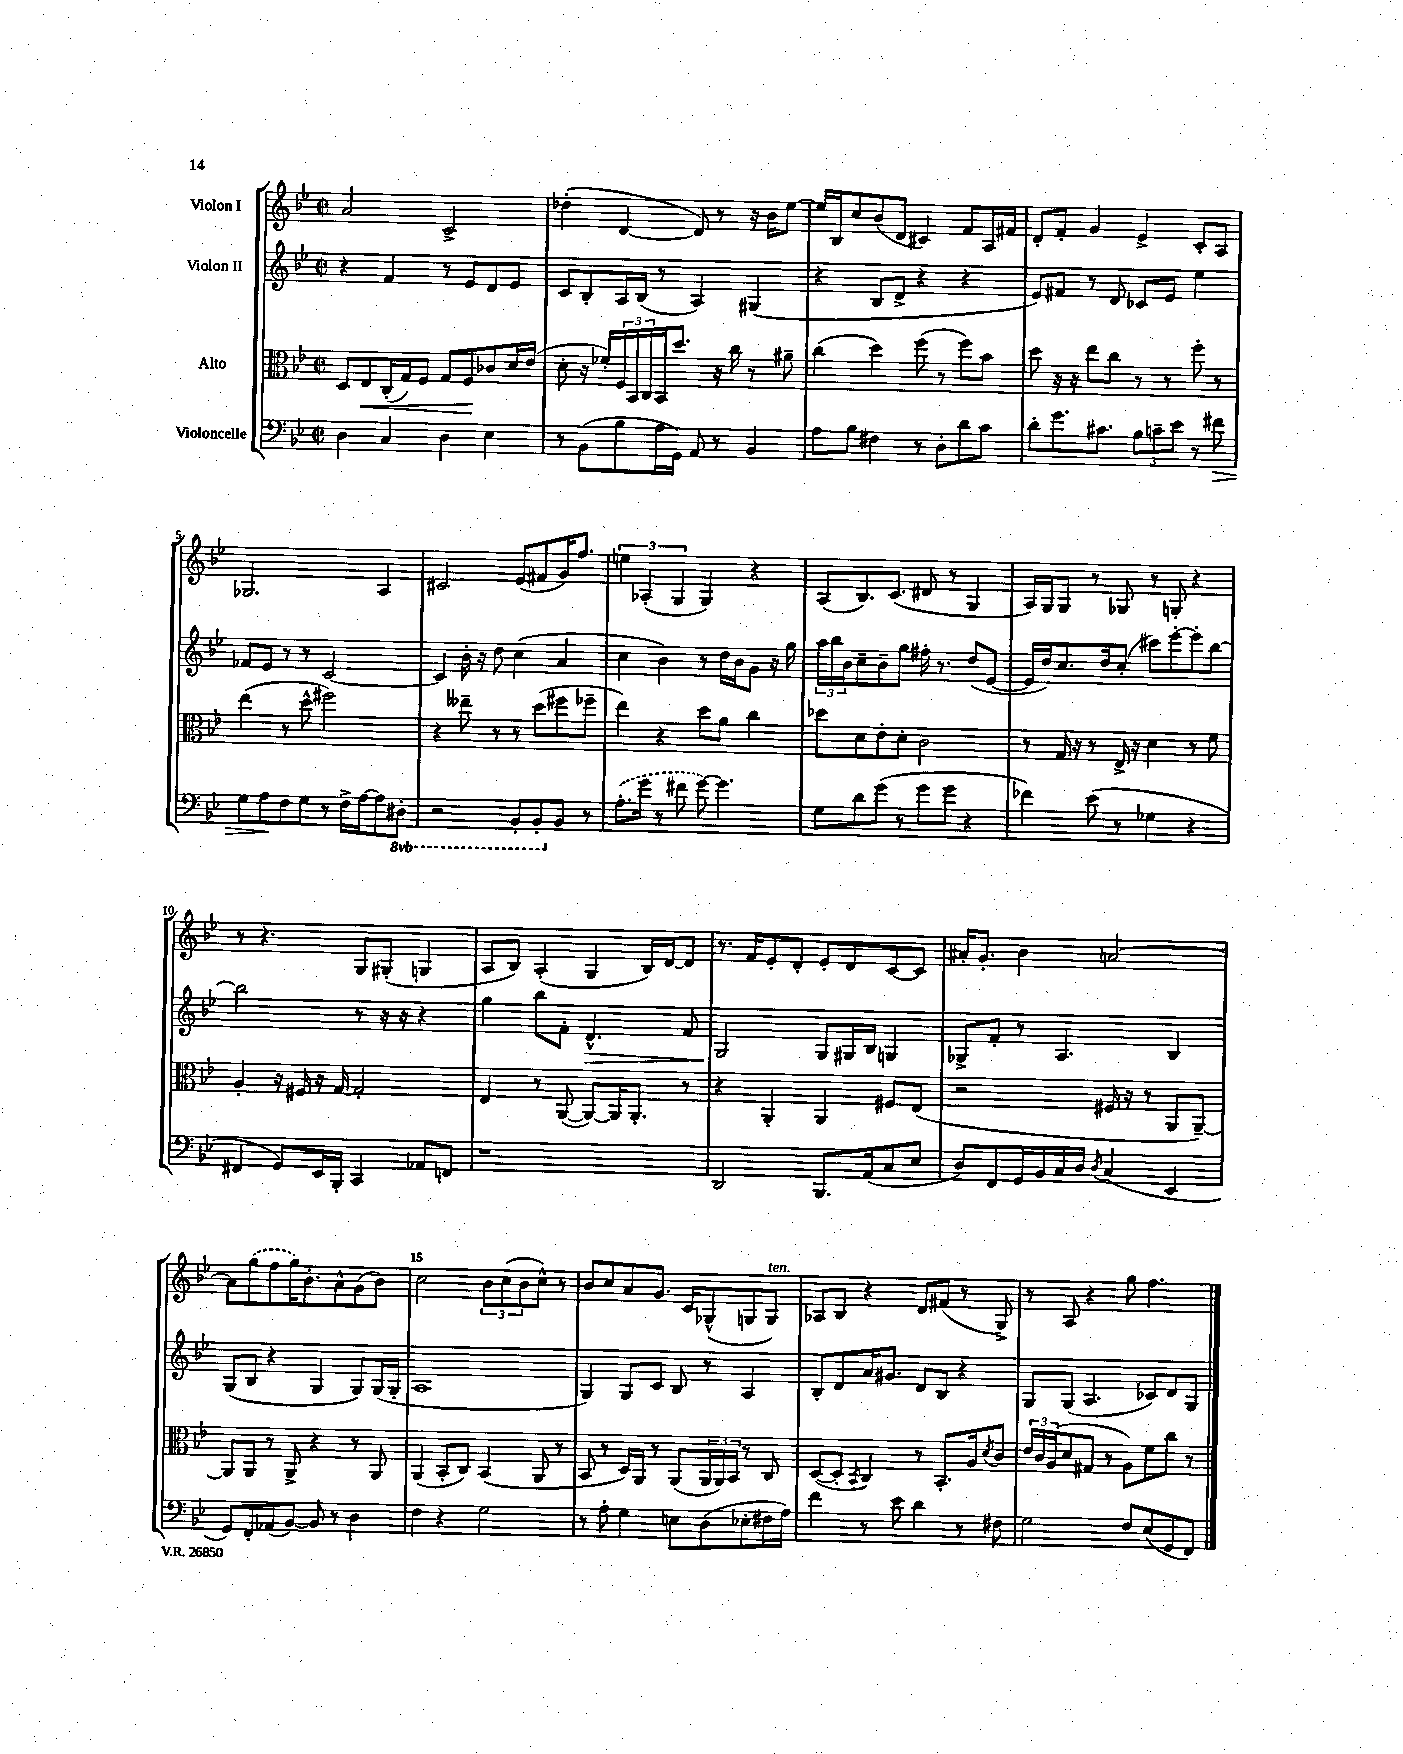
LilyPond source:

<<
\new StaffGroup <<
\new Staff = "s0" \with { instrumentName = "Violon I" } {
    \clef treble \key bes \major \defaultTimeSignature \time 2/2
    a'2 c'2-> |
    des''4-.( d'4~ d'8) r8 r16 bes'16 ees''8~ |
    ees''16 bes16 c''8 bes'8( d'8 cis'4) f'8 a16 fis'16 |
    d'8-. f'8-. g'4 ees'4-> c'8-. a8 |
    ges2. a4 |
    cis'2 ees'8( fis'8 g'16) f''8. |
    \tuplet 3/2 { e''4 aes4-.( g4 } g4) r4 |
    a8( bes8.) c'8.( dis'8 r8 g4 |
    a16) g16 g8 r8 ges8 r8 g8-. r4 |
    r8 r4. g8 gis8-.( g4 |
    a8 bes8) a4-.( g4 bes16) d'16~ d'8 |
    r8. f'16 ees'8-. d'8-. ees'8-. d'8 c'8~ c'8 |
    ais'16-. g'8.-. bes'4 a'2~ |
    a'8 \once \slurDashed g''8( f''8 g''16) bes'8.-. a'8-^ g'8( bes'8) |
    c''2 \tuplet 3/2 { bes'8 c''8( bes'8 } c''8-^) r8 |
    bes'8 c''8 a'8 g'8. c'16 ges8-^( g8 g8^\markup { \italic "ten." }) |
    aes8 bes8 r4 d'8 fis'8( r8 g8->) |
    r8 a8 r4 g''8 f''4. \bar "|." |
}
\new Staff = "s1" \with { instrumentName = "Violon II" } {
    \clef treble \key bes \major \defaultTimeSignature \time 2/2
    r4 f'4 r8 ees'8 d'8 ees'8 |
    c'8 bes8-. a16 bes16( r8 a4) gis4( |
    r4 bes8 d'8-> r4 r4 |
    ees'8) fis'8 r8 d'8 ces'8 ees'8 ees''4 |
    fes'8 ees'8 r8 r8 c'2~ |
    c'4 bes'16-. r16 d''8 c''4( a'4 |
    c''4 bes'4) r8 d''16 bes'16 g'8 r16 g''16 |
    \tuplet 3/2 { a''16 bes''16 bes'16 } c''8-- bes'8-- g''8 fis''16-. r8. d''8( ees'8~ |
    ees'16 d''16) c''8. d''16 c''8-.( cis'''8) ees'''8~-. ees'''8-. bes''8~ |
    bes''2 r8 r16 r16 r4 |
    g''4 bes''8 f'8-. d'4.-^\> f'8 |
    g2\! g8 gis16 bes16 g4 |
    ges8-> f'8-. r8 a4. bes4 |
    g8( bes8 r4 g4 g8) g16( g16-. |
    a1 |
    g4) g8 c'8 bes8 r8 a4 |
    bes8-. d'8 a'16 gis'8. d'8 bes8 r4 |
    g8 g8( a4. ces'8) d'8 g8 \bar "|." |
}
\new Staff = "s2" \with { instrumentName = "Alto" } {
    \clef alto \key bes \major \defaultTimeSignature \time 2/2
    d8 ees8\< c16-.( g16) f8 g8 f8\! ces'8 d'16 ees'16( |
    d'8-. r16 fes'16-.) \tuplet 3/2 { f16 bes,16 c16 } bes,16 d''8. r16 c''16 r8 ais'8-- |
    c''4( d''4) f''8( r8 f''8) bes'8 |
    d''8 r16 r16 ees''8 c''8 r8 r8 f''8-. r8 |
    ees''4( r8 d''8-^ fis''2) |
    r4 eeses''8-- r8 r8 d''8( fis''8 fes''8-- |
    ees''4) r4 d''8 a'8 c''4 |
    des''8 d'8 ees'8-. d'8-. c'2 |
    r8 g16 r16 r8 ees16-> r16 d'4 r8 f'8 |
    a4-. r16 fis16 r16 g16~ g2-. |
    ees4 r8 a,8~( a,8~) a,16 a,8.-. r8 |
    r4 a,4-. a,4 fis8 ees8( |
    r2 fis16 r16 r8 a,8 a,8~--) |
    a,8 a,8 r8 a,8-> r4 r8 a,8 |
    a,4( bes,8-. c8) bes,4( a,8 r8 |
    bes,8 r8 d16) a,16 r8 a,8( \tuplet 3/2 { a,16 a,16) bes,16 } r8 c8 |
    d8~( d8-. \acciaccatura { bes,8 } c4) r8 bes,8.-. a16 \acciaccatura { d'8 } c'8 |
    \tuplet 3/2 { ees'16 c'16 a16( } d'8 gis8 r8 a8) f'8 c''8 r8 \bar "|." |
}
\new Staff = "s3" \with { instrumentName = "Violoncelle" } {
    \clef bass \key bes \major \defaultTimeSignature \time 2/2 \set Staff.ottavationMarkups = #ottavation-simple-ordinals
    d4 c4 d4 ees4 |
    r8 bes,8( bes8 a16 g,16) a,8 r8 bes,4 |
    a8 bes8 fis4 r8 d8-. d'8 c'8 |
    d'8-. g'8. cis'8. \tuplet 3/2 { bes8 c'8-- ees'8 } r8 fis'8\> |
    g8 a8\! f8 g8 r8 f16-> a16~ a8 \ottava #-1 dis,8-. |
    r2 bes,,8-. bes,,8-. \ottava #0 bes,8 r8 |
    \once \slurDashed a8.-.( g'16 r8 fis'8 g'8~) g'4. |
    g8 d'8 g'8( r8 g'8 g'8 r4 |
    fes'4) ees'8( r8 ges4 r4 |
    fis,4 g,8) ees,16 bes,,16-. c,4 aes,8 f,8 |
    r1 |
    d,2 bes,,8. a,16( c8 ees8 |
    d8) f,8 g,16 bes,16 c16 d16 \acciaccatura { d8 } c4( ees,4 |
    g,8) f,8-. aes,8( bes,8~) bes,8 r8 d4 |
    f4 r4 g2 |
    r8 a8-. g4 e8 d8( ees8-. fis16 a16) |
    f'4 r8 ees'8 d'4 r8 fis8 |
    g2 f8 ees8( g,8 f,8) \bar "|." |
}
>>
>>
\layout { \context { \Score \override BarNumber.break-visibility = ##(#f #t #t) barNumberVisibility = #(every-nth-bar-number-visible 5) } }
